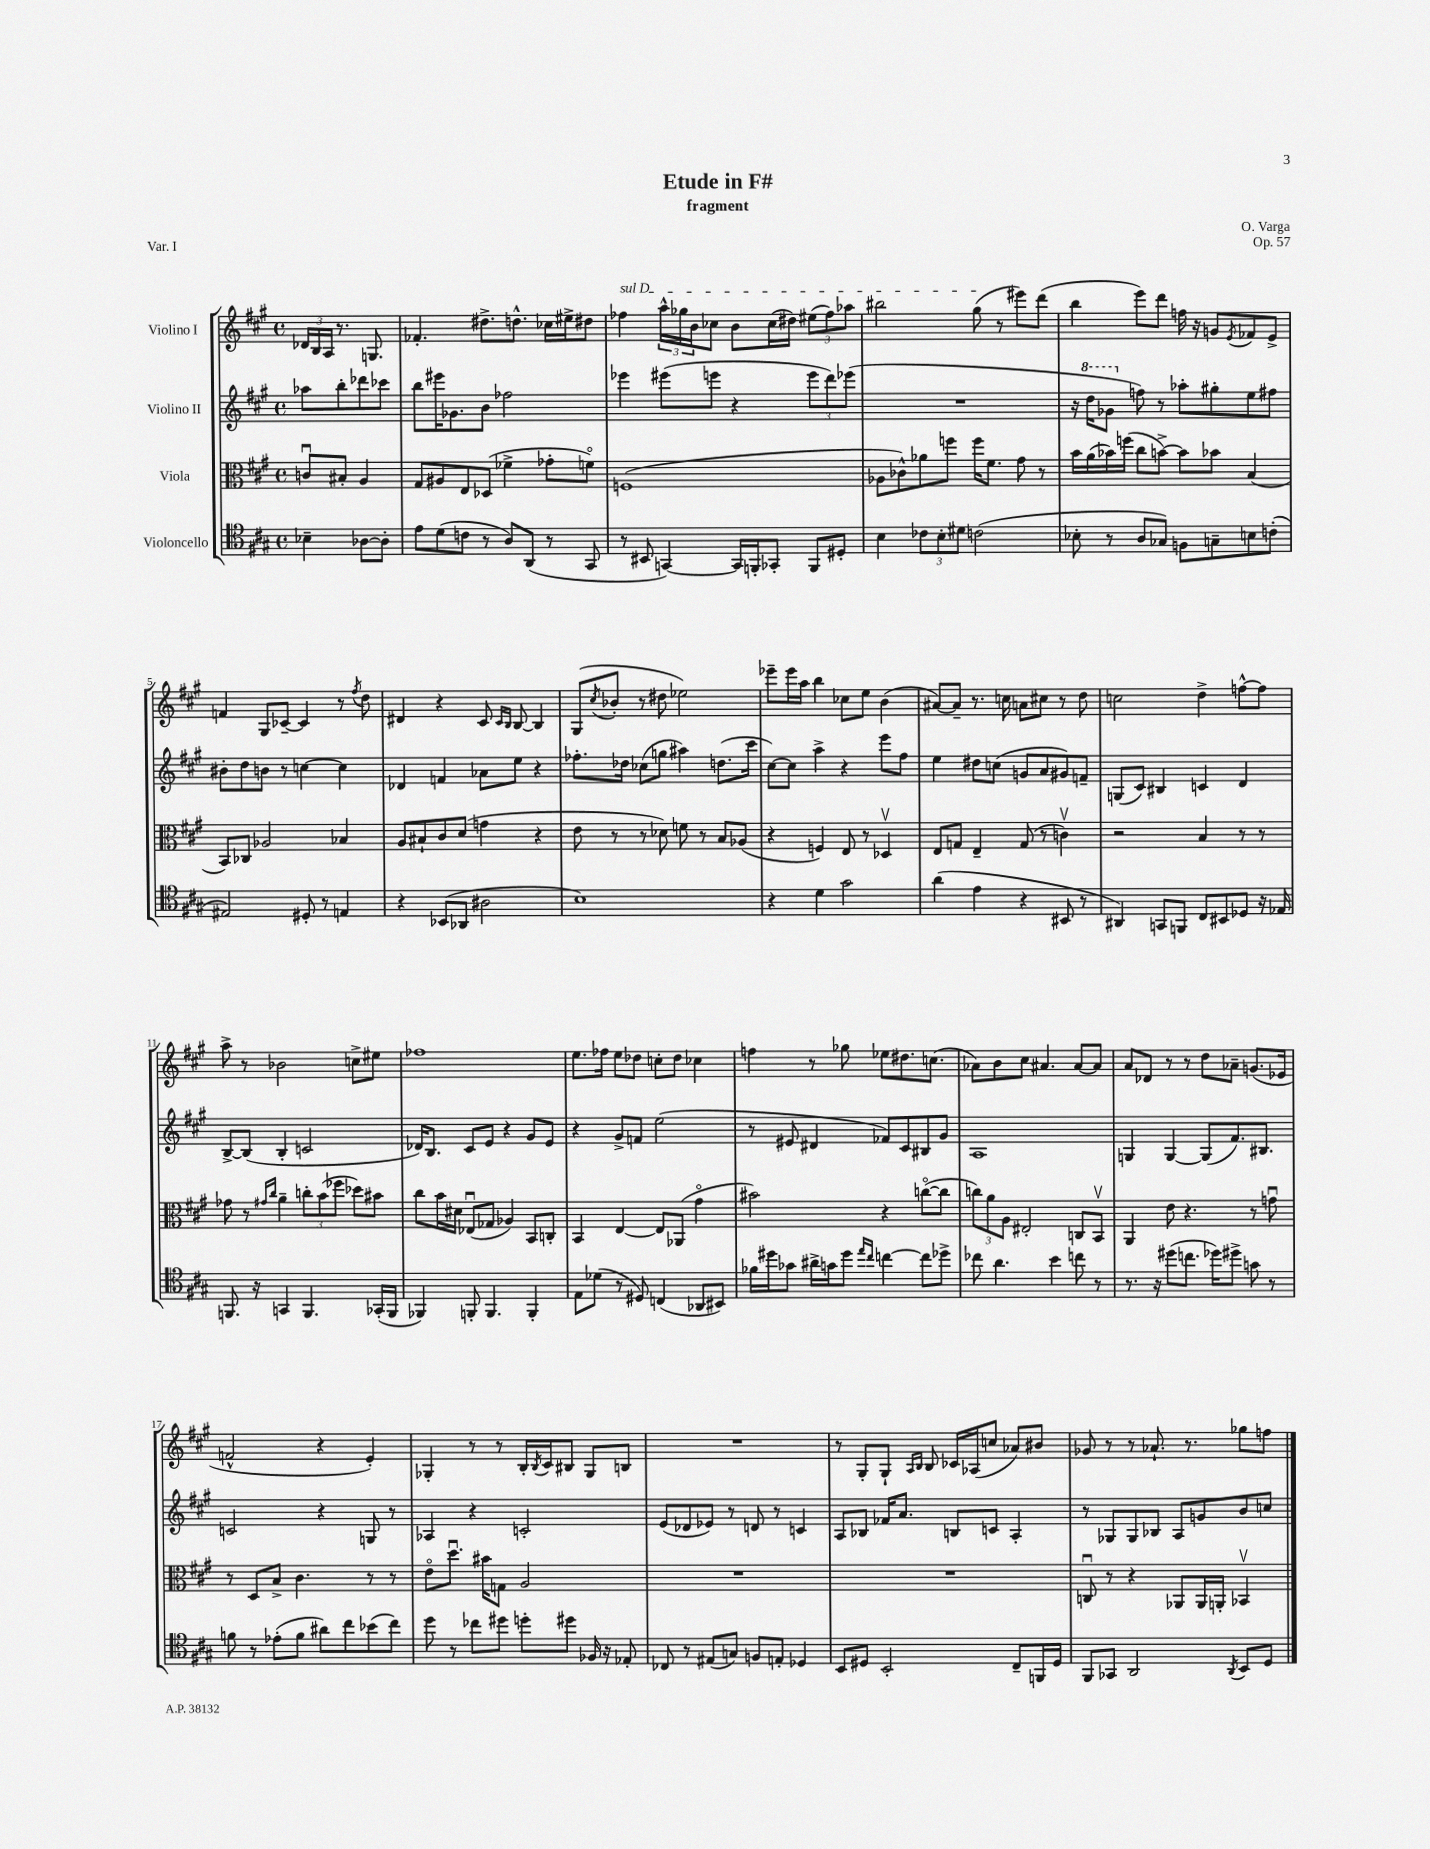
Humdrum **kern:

**kern	**kern	**kern	**kern
*staff4	*staff3	*staff2	*staff1
*clefC4	*clefC3	*clefG2	*clefG2
*k[f#c#g#]	*k[f#c#g#]	*k[f#c#g#]	*k[f#c#g#]
*M4/4	*M4/4	*M4/4	*M4/4
*met(c)	*met(c)	*met(c)	*met(c)
4B-~	8cu	8aa-	24d-
.	.	.	24B
.	.	.	24A
.	8B#'	8bb'	8.r
[8A-	4A	8ddd-	.
.	.	.	8.G
8A-']	.	8ccc-	.
=	=	=	=
8e	8G#	8bb	4.f-'
(8d	8A#	16eee#	.
.	.	8.g-	.
8c	8E	.	.
8r	(8D-	8b	8.dd#^
8A)	4f-^	2ff-	.
.	.	.	8.dd^^
(8AA	.	.	.
8r	8g-'	.	16cc-
.	.	.	16ee#^
8GG#	8fo)	.	8dd#
=	=	=	=
8r	(1F	4eee-	4ff-
8BB#	.	.	.
[4GG)	.	(8eee#	24aa^^
.	.	.	24gg-
.	.	.	24b
.	.	8eee	8cc-
16GG]	.	4r	8b
16FF'	.	.	.
8GG-'	.	.	(16cc-
.	.	.	16dd#)
8FF	.	12eee	(12ee#
.	.	12ddd)	12ff-)
8D#'	.	.	.
.	.	(12eee-	12aa-
=	=	=	=
4B	8A-	1r	2bb#
.	8c-^^)	.	.
12c-	8a-	.	.
12B'	.	.	.
.	8ff	.	.
12d#	.	.	.
(2c	16ff	.	(8gg#
.	8.f#	.	.
.	.	.	8r
.	8g#	.	8eee#)
.	8r	.	(8ddd
=	=	=	=
8B-'	16b	16r	4bb
.	(16a	16ddd	.
8r	16b-)	8gg-	.
.	(16ff	.	.
8A	8cc#	8ff)	8eee)
8G-)	[8b^)	8r	8ddd
8F	8b]	8aa-'	16ff
.	.	.	16r
8G~	8b-	8gg#'	8g
.	.	.	8qe
8B	(4B	8ee	8f-
(8c'	.	8ff#	8e^
=	=	=	=
2E#)	8BB)	8b#'	4f
.	8C-	8dd	.
.	2A-	8b	8G#
.	.	8r	[8c-~
8D#'	.	[4cc	4c-]
8r	.	.	.
4E	4B-	4cc]	8r
.	.	.	8qff#
.	.	.	8dd
=	=	=	=
4r	8A	4d-	4d#
.	8B#`	.	.
(8BB-	8c#	4f	4r
8AA-	(8d	.	.
2A#	4g	8a-	8c#
.	.	.	16qqc#
.	.	.	16qqB
.	.	8ee	[8B
.	4r	4r	4B]
=	=	=	=
1B)	8e	8.ff-'	(8G#
.	.	.	8qcc#
.	8r	.	8b-'
.	.	16dd-	.
.	8r	(8cc-	8r
.	8d-)	8gg	8dd#
.	8f	4aa#)	2ee-)
.	8r	.	.
.	8B	(8.dd	.
.	(8A-	.	.
.	.	16ccc#	.
=	=	=	=
4r	4r	[8cc#)	8eee-~
.	.	8cc#]	16eee-
.	.	.	16aa
4d	4F)	4aa^	4bb
2g#	8E	4r	8cc-
.	8r	.	8ee
.	4D-v	8eee	(4b
.	.	8ff#	.
=	=	=	=
(4a	8E	4ee	[8a#)
.	8G	.	8a#~]
4e	4E~	8dd#	8.r
.	.	(8cc	.
.	.	.	16cc
4r	(8G	8g	8a
.	8r	8a	8cc#
8BB#	4cv)	8g#)	8r
8r	.	8f~	8dd
=	=	=	=
4AA#)	2r	(8G	2cc
.	.	8c#)	.
8GG	.	4B#	.
8FF	.	.	.
8C#	4B	4c	4dd^
8BB#	.	.	.
8D-	8r	4d	[8ff^^
16r	8r	.	8ff]
16E-	.	.	.
=	=	=	=
8.FF	8g-	[8B^	8aa^
.	8r	(8B]	8r
16r	.	.	.
.	16qqg#	.	.
.	16qqcc#	.	.
4GG	4a~	4B'	2b-
4.FF	12cc'	2c	.
.	(12b	.	.
.	12ff-	.	.
.	8dd-)	.	8cc^
(16GG-'	8b#	.	8ee#
16FF	.	.	.
=	=	=	=
4FF-)	8cc#	16d-)	1ff-
.	.	8.B	.
.	16b	.	.
.	16d#	.	.
8FF'	(8E-u	8c#	.
4.FF	8G-	8e	.
.	4A-)	4r	.
4FF'	8BB	8g#	.
.	8C'	8e	.
=	=	=	=
8E	4BB	4r	8.ee
(8d-	.	.	.
.	.	.	16ff-
8r	[4E	8g#^	8ee
8D#)	.	8f	8dd-
(4C	8E]	(2ee	8cc'
.	(8AA-	.	8dd-
8AA-	4g#o	.	4cc-
8BB#)	.	.	.
=	=	=	=
16f-	2b#)	8r	4ff
16dd#	.	.	.
8g-	.	8e#	.
16a#^	.	4d#	8r
16g	.	.	.
8dd#	.	.	8gg-
16qqee	.	.	.
16qqcc#	.	.	.
[4cc	4r	8f-)	8ee-
.	.	8c#	8.dd#
8cc]	([8cco	8B#	.
.	.	.	(8.cc
8dd-^	8cc]	8g#	.
=	=	=	=
8cc-	12cc)	1A	8a-)
.	12a	.	.
4.a	.	.	8b
.	12A	.	.
.	2E#'	.	8cc#
.	.	.	4.a#
4b	.	.	.
8cc	8C	.	[8a#
8r	8BBv	.	8a#]
=	=	=	=
8.r	4AA	4G	8a
.	.	.	8d-
16r	.	.	.
(8dd#	8e	[4G	8r
8.cc	4.r	.	8r
.	.	(8G]	8dd
16dd-)	.	.	.
8dd#^	.	8.f#)	8a-~
8g	8r	.	(8.g
.	.	8.B#	.
8r	8gu	.	.
.	.	.	16e-
=	=	=	=
8f	8r	2c	2f^^
8r	8D	.	.
(8e-'	8B^	.	.
8f	4.c#	.	.
8a#)	.	4r	4r
8cc#	.	.	.
(8b-	8r	8G	4e')
8cc#)	8r	8r	.
=	=	=	=
8dd	8eo	4A-	4G-'
8r	8.ddu	.	.
8cc-	.	4r	8r
.	16b#	.	.
8dd#	8G	.	8r
8dd'	2A	2c'	16B'
.	.	.	8qB
.	.	.	16c#
8dd#	.	.	8B#
16F-	.	.	8G-
16r	.	.	.
8E-'	.	.	8B
=	=	=	=
8C-	1r	(8e	1r
8r	.	8d-	.
(8E#	.	8e-)	.
8G)	.	8r	.
8F	.	8d	.
8E'	.	8r	.
4D-	.	4c	.
=	=	=	=
8BB	1r	8A	8r
8D#	.	8B-	8G#'
2BB'	.	16f-	8G#`
.	.	8.a	.
.	.	.	16qqA
.	.	.	16qqB
.	.	.	8B
.	.	8B	16c-
.	.	.	(16A-
.	.	8c	8cc
8C#~	.	4A'	8a-)
16FF	.	.	8b#
16D#	.	.	.
=	=	=	=
8FF#	8Cu	8r	8g-
8GG-	8r	8G-	8r
2AA	4r	8G-	8r
.	.	8B-	8.a-`
.	8AA-	8A	.
.	.	.	8.r
.	16AA-	8g	.
.	16AA'	.	.
8qAA	.	.	.
8BB	4BB-v	8b	8gg-
8D	.	8cc	8ff
==	==	==	==
*-	*-	*-	*-
